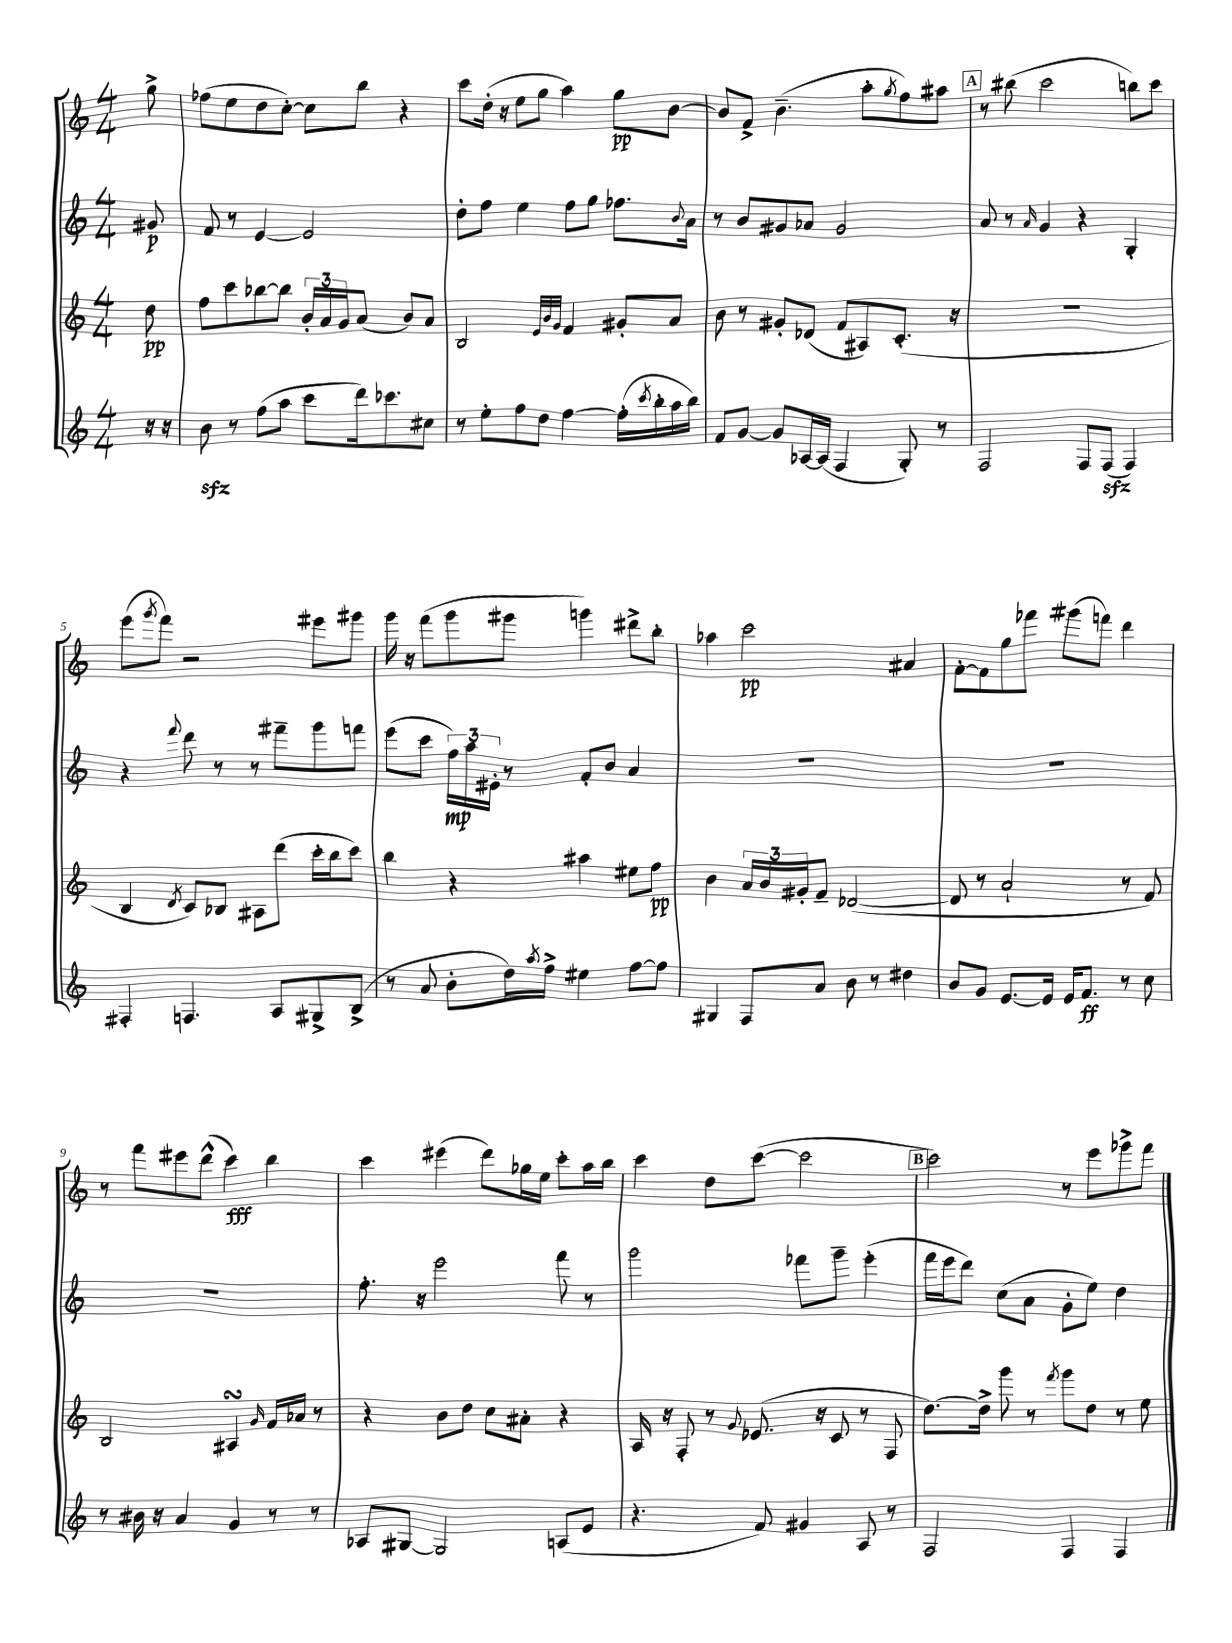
<<
\new StaffGroup <<
\new Staff = "s0" {
    \clef treble \key c \major \numericTimeSignature \time 4/4 \partial 8
    g''8-> |
    fes''8( e''8 d''8 c''8~-.) c''8 b''8 r4 |
    c'''8 d''16-.( r16 e''8 g''8 a''4) g''8\pp b'8~ |
    b'8 f'8-> b'4.--( a''8-. \acciaccatura { g''8 } f''8) ais''8 |
    \mark \markup { \box "A" } r8 bis''8( c'''2 b''8) c'''8 |
    e'''8( \acciaccatura { g'''8 } f'''8) r2 eis'''8 gis'''8 |
    g'''16 r16 f'''8( g'''8 gis'''8 g'''4) dis'''8-> b''8-. |
    aes''4 c'''2\pp ais'4 |
    f'8~-. f'8 g''8 fes'''8 gis'''8( f'''8) d'''4 |
    r8 f'''8 eis'''8 d'''8-^( c'''4\fff) b''4 |
    c'''4 eis'''4( d'''8) ges''16 e''16 c'''8-. a''16 b''16 |
    c'''4 d''8 c'''8~( c'''2 |
    \mark \markup { \box "B" } c'''2) r8 e'''8 ges'''8-> f'''8 \bar "|." |
}
\new Staff = "s1" {
    \clef treble \key c \major \numericTimeSignature \time 4/4 \partial 8
    gis'8\p |
    f'8 r8 e'4~ e'2 |
    d''8-. f''8 e''4 f''8 g''8 fes''8. \appoggiatura { b'8 } a'16 |
    r8 b'8 gis'8 aes'8 gis'2 |
    \mark \markup { \box "A" } a'8 r8 \grace { a'16 } g'4 r4 g4-. |
    r4 \appoggiatura { f'''8 } d'''8 r8 r8 fis'''8-- g'''8 f'''8 |
    e'''8( c'''8 \tuplet 3/2 { f''16\mp) a''16 eis'16-. } r8 f'8-. b'8 a'4 |
    R1 |
    R1 |
    R1 |
    f''8.-. r16 e'''2 f'''8 r8 |
    g'''2 fes'''8 g'''8-- e'''4-.( |
    \mark \markup { \box "B" } f'''16 e'''16 d'''8) c''8( a'8 g'8-. e''8) d''4 \bar "|." |
}
\new Staff = "s2" {
    \clef treble \key c \major \numericTimeSignature \time 4/4 \partial 8
    d''8\pp |
    f''8 c'''8 bes''8~ bes''8 \tuplet 3/2 { b'16-. a'16 g'16 } a'8( b'8) a'8 |
    b2 \grace { e'32 b'32 g'32 } f'4 gis'8-. a'8 |
    b'8 r8 gis'8-. des'8( f'8 ais8) c'8.-.( r16 |
    \mark \markup { \box "A" } R1 |
    b4 \acciaccatura { d'8 } c'8) bes8 ais8 d'''8( c'''16-. b''16 c'''8) |
    b''4 r4 ais''4 eis''8 f''8\pp |
    b'4 \tuplet 3/2 { a'16 b'16 gis'16-. } f'8-- des'2~( |
    des'8 r8 a'2-! r8 f'8) |
    b2 ais4\turn \grace { g'16 } f'16 aes'16 r8 |
    r4 b'8 d''8 c''8 ais'8-. r4 |
    a16 r16 f8-. r8 \appoggiatura { g'8 } ees'8.( r16 c'8 r8 f8 |
    \mark \markup { \box "B" } d''8.~) d''16-> g'''8 r8 \acciaccatura { f'''8 } g'''8 d''8 r8 e''8 \bar "|." |
}
\new Staff = "s3" {
    \clef treble \key c \major \numericTimeSignature \time 4/4 \partial 8
    r16 r16 |
    b'8\sfz r8 f''8( a''8 c'''8 d'''16) ces'''8. cis''8 |
    r8 e''8-. f''8 d''8 f''4~ f''16-.( \acciaccatura { c'''8 } b''16-. a''16 b''16) |
    f'8 g'8~ g'8 aes16~ aes16( f4 g8-.) r8 |
    \mark \markup { \box "A" } f2 f8 f8\sfz( f4) |
    fis4-. f4. a8 gis8-> b8->( |
    r8 a'8 b'8-. d''16) \acciaccatura { a''8 } f''16-> eis''4 f''8~ f''8 |
    gis4 f8 a'8 b'8 r8 dis''4 |
    b'8 g'8 e'8.~ e'16 e'16 f'8.\ff r8 c''8 |
    r8 bis'16 r16 a'4 g'4 r8 r8 |
    aes8 gis8~ gis2 a8( e'8 |
    r4. f'8) gis'4 a8 r8 |
    \mark \markup { \box "B" } f2 f4 f4 \bar "|." |
}
>>
>>
